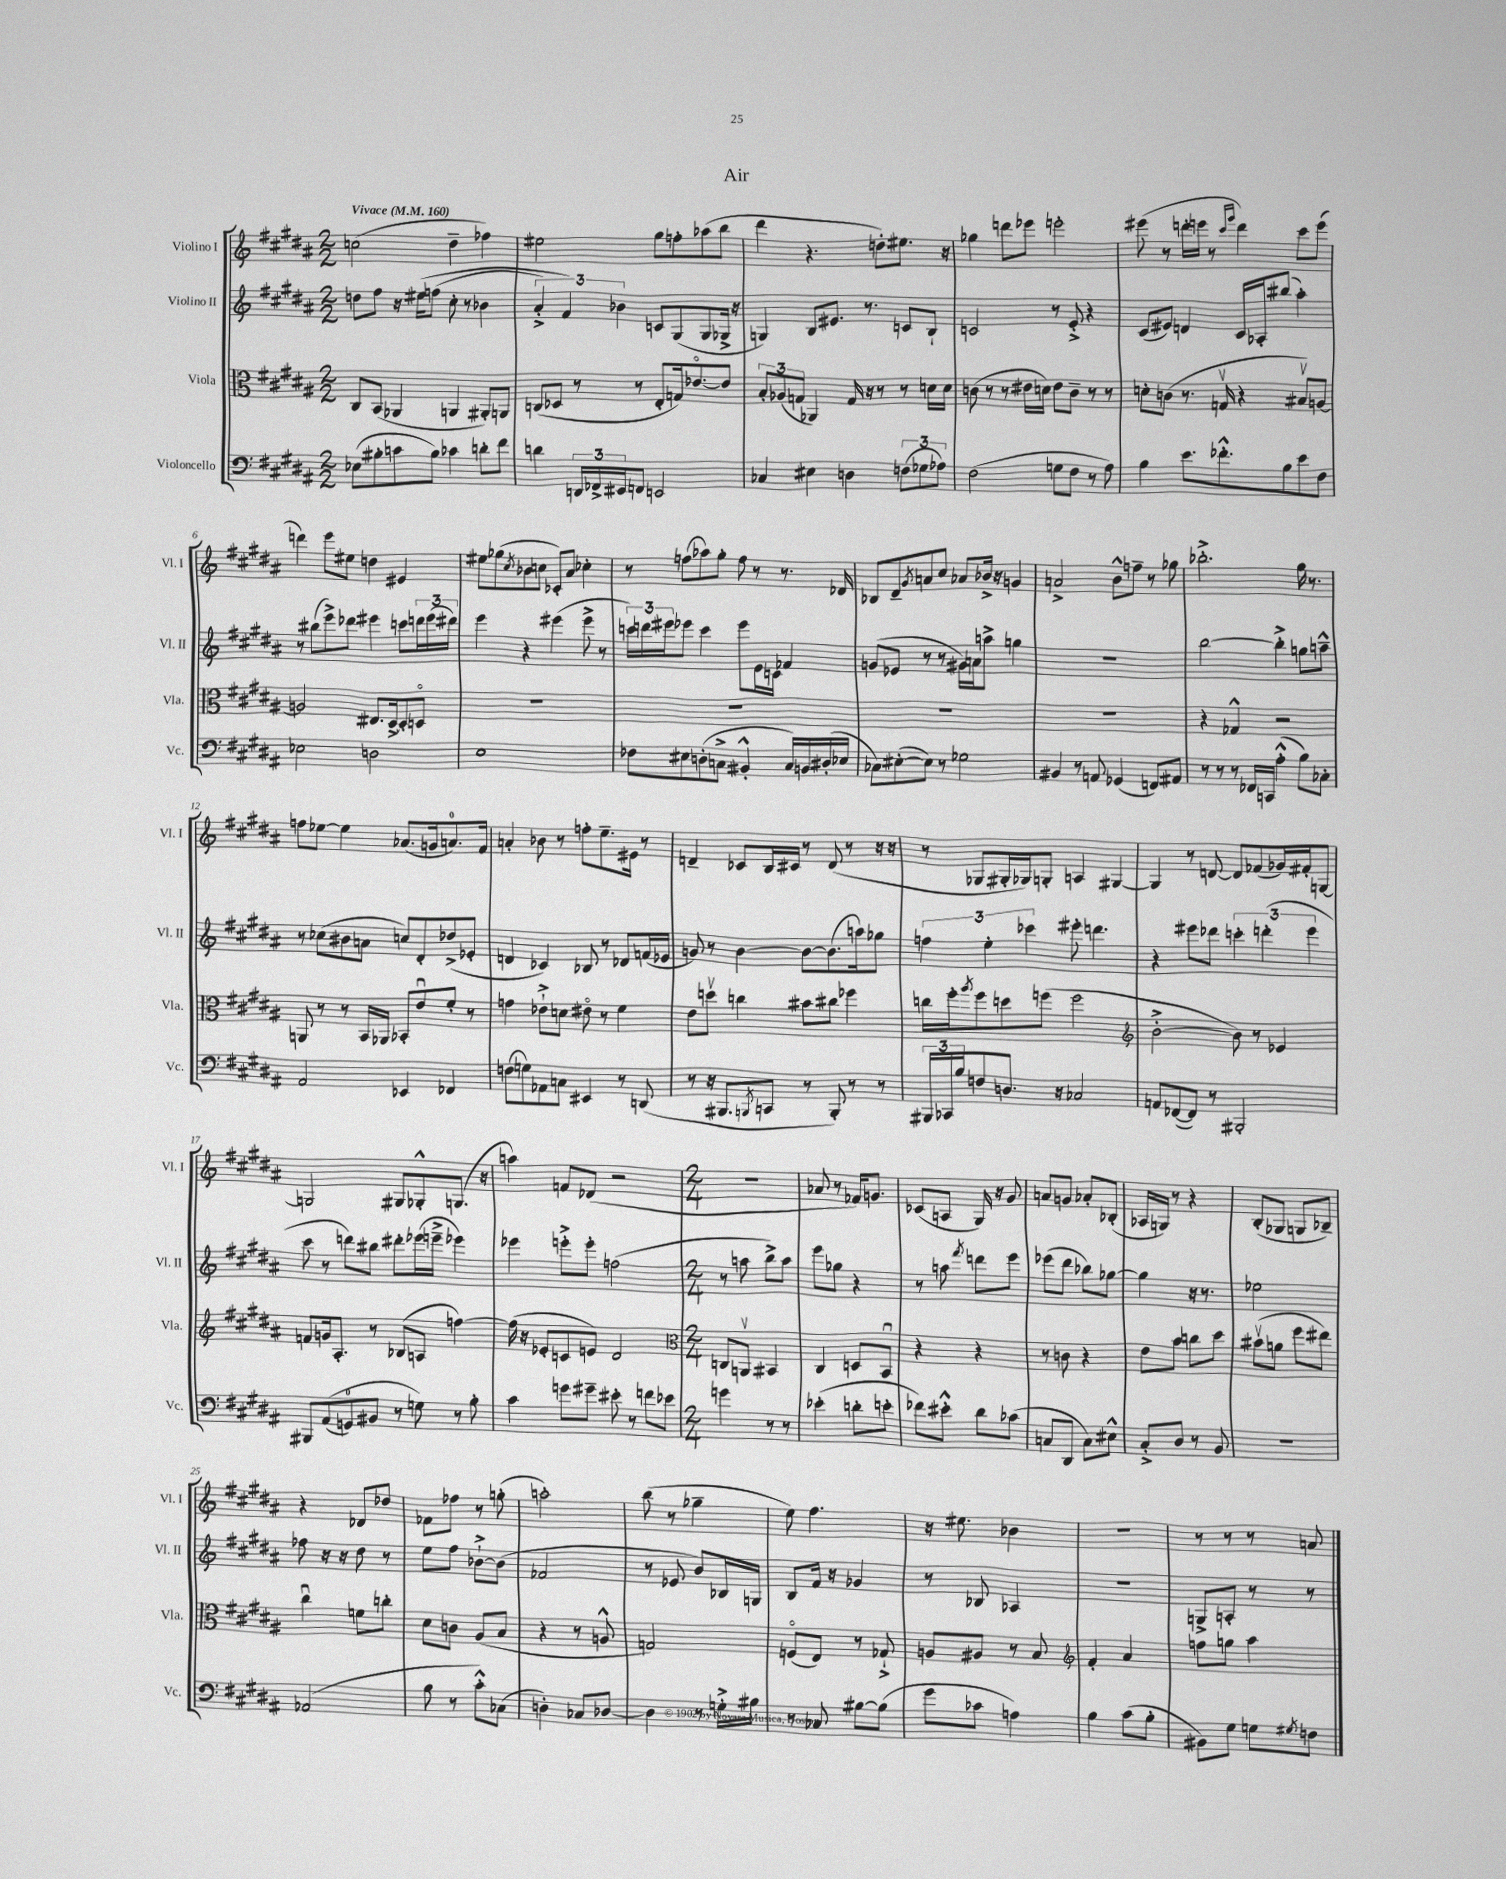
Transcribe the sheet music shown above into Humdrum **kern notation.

**kern	**kern	**kern	**kern
*staff4	*staff3	*staff2	*staff1
*clefF4	*clefC3	*clefG2	*clefG2
*k[f#c#g#d#a#]	*k[f#c#g#d#a#]	*k[f#c#g#d#a#]	*k[f#c#g#d#a#]
*M2/2	*M2/2	*M2/2	*M2/2
*MM160	*MM160	*MM160	*MM160
(8E-	8C#	8dd	(2cc
8B#'	(8BB	8ff#	.
8c	4AA-	16r	.
.	.	&(16ee#	.
8B#)	.	(8ff	.
4c-	4AA	8cc#'	4dd#~
.	.	8r	.
8d'	8AA#')	4b-	4ff-)
8f#	8AA	.	.
=	=	=	=
4d	(8C	6a#'^)	2ee#
.	8D-	.	.
.	.	6f#&)	.
24DD	8r	.	.
24FF-^	.	.	.
24EE#	.	6b-	.
8FF	8r	.	.
2EE	8E'	8c	8gg#
.	16G)	(8G#	8ff'
.	[8.e-o	.	.
.	.	8G#	(8aa-
.	8e-]	16G-^	8bb
.	.	16r	.
=	=	=	=
4C-	12B'	4G)	4ddd#
.	(12A-	.	.
.	12G	.	.
4E#	4AA-)	8B	4.r
.	.	8.e#	.
4D	16G	.	.
.	16r	8.r	.
.	8r	.	8dd')
(12F	8r	8c	8.ee#
12G-	.	.	.
.	16d	8B`	.
12A-)	.	.	.
.	16d	.	16r
=	=	=	=
(2F#	(8c	2c	4gg-
.	8r	.	.
.	8r	.	8ddd
.	16e#	.	8eee-
.	16d)	.	.
8G	8e#	8r	2eee'
8F#	8c~	8e'^	.
8r	8r	4r	.
8A#)	8r	.	.
=	=	=	=
4B	8d'	(8c#	(8eee#
.	(8c	8e#)	8r
8.e	8.r	4d	16ddd'
.	.	.	16eee
.	.	.	8r
8.f-'^^	16Gv	.	.
.	.	.	16qqccc#
.	.	.	16qqggg#
.	4r	16c#	4ddd)
.	.	16A-'	.
8B	.	(8bb#	.
8e	8B#v)	4aa#')	8ccc#
8F#	[8A	.	(8eee
=	=	=	=
2E-	2A]	8r	4ddd)
.	.	(8bb#	.
.	.	8eee^)	8eee
.	.	8ddd-	8ee#
2D	8.E#	4eee#	4dd
.	[16D#^	.	.
.	8D#']	8ccc	4e#
.	8Do	24ddd	.
.	.	(24eee#	.
.	.	24ddd#)	.
=	=	=	=
1E	1r	4eee	8ee#
.	.	.	(8gg-
.	.	.	8qcc#
.	.	4r	8b-
.	.	.	8cc
.	.	(4eee#	8c-')
.	.	.	8a#
.	.	8eee#^	4cc-'
.	.	8r	.
=	=	=	=
8F-	1r	24ccc)	8r
.	.	24ddd	.
.	.	24eee#	.
8E#	.	8eee-	(8ff
(8D'	.	4ccc	8aa-)
8C^	.	.	8gg#'
4BB#'^^	.	8eee-	8ff
.	.	16e	8r
.	.	16c	.
16C)	.	4f-	8.r
16BB	.	.	.
(16D#'	.	.	.
16E-	.	.	16d-
=	=	=	=
8C-)	1r	(8g	8B-
([8E#'	.	8e-	8d#~
.	.	.	8qg#
8E#])	.	8r	8a
8r	.	8r	8cc#
2G-	.	16g#)	8a-
.	.	16a	.
.	.	8aa^	16b-^
.	.	.	16r
.	.	4gg	4g
=	=	=	=
4BB#	1r	1r	2a^
8r	.	.	.
8AA	.	.	.
(4GG-	.	.	8b^^
.	.	.	8ff~
8FF)	.	.	8r
8AA#	.	.	8gg-
=	=	=	=
8r	4r	[2bb	2.bb-'^
8r	.	.	.
8r	4G-^^	.	.
16FF-	.	.	.
16CC	.	.	.
(4A#'^^	2r	4bb'^]	.
8B)	.	8gg	16gg#
.	.	.	8.r
8C-'	.	8aa~^^	.
=	=	=	=
2AA#	8AA	8r	8ff
.	8r	(8cc-	[8ee-
.	8r	8b#	4ee-]
.	16BB	8a	.
.	16AA-	.	.
4EE-	8BB-'	8cc)	(8.a-
.	8eu	8d#'	.
.	.	.	16g
4FF-	8f#'	(8dd-^	8.a)
.	8r	8e-'	.
.	.	.	16f#
=	=	=	=
(8F	4g	4d	4a'
8G)	.	.	.
8AA-	8e-`^	4c-)	8b-
8C	8d	.	8r
4EE#	8e#o	8B-	8ff'
.	8r	8r	8.ee~
8r	4f#	8d-	.
.	.	.	16e#
(8DD	.	(16f	8r
.	.	16e-	.
=	=	=	=
8r	8e	8g)	4d~
16r	8ddv	8r	.
8.BBB#	.	.	.
.	4cc	[4b	8c-
8qBBB	.	.	.
8CC	.	.	16B
.	.	.	16c#
8r	8b#	8b_	8r
8BBB')	8cc#	(8.b]	(8d
8r	4ff-	.	8r
.	.	16aa)	.
8r	.	8gg-	16r
.	.	.	16r
=	=	=	=
24BBB#	16cc	6ff	8r
24CC-	.	.	.
.	16ff#'	.	.
24B	.	.	.
.	8qaa#	.	.
8F	8ff#	.	8G-
.	.	6ee'	.
8.D	8dd	.	16G#'
.	.	.	16G-)
.	.	6ccc-	.
.	(8ff	.	8G'
16r	.	.	.
2C-	2ff	8eee#'	4A
.	.	4.ddd	.
.	.	.	[4G#
=	=	=	=
*	*clefG2	*	*
8AA	[2b'^	4r	4G#]
([8FF-	.	.	.
8FF-])	.	8eee#	8r
8r	.	8ddd-	[8d
2BBB#'	8b])	6ccc'	8d]
.	8r	.	(8f-
.	.	(6ddd'	.
.	4e-	.	16g-)
.	.	.	16f#'
.	.	6eee#	.
.	.	.	[8G
=	=	=	=
8BBB#	8f	8ccc#	2G]
&((8AA#	16g	8r	.
.	8.A#'	.	.
8GG)	.	8ddd)	.
8BB#	8r	8bb#	.
8r	(8B-	8ddd#'	8G#
8G&)	8A	(16eee-	8G-'^^
.	.	16eee~^	.
8r	[4ff)	4eee-)	(8.G
8B'	.	.	.
.	.	.	16r
=	=	=	=
4c#	(16ff]	4eee-	4aa)
.	16r	.	.
.	8e-'	.	.
8g	8c	8eee'^	8f
8g#~	8e)	8eee'	(8d-
8e#'	2d#	(2ff	2r
8r	.	.	.
8f	.	.	.
8e-	.	.	.
=	=	=	=
*	*clefC3	*	*
*M2/4	*M2/4	*M2/4	*M2/4
4g	8C	8r	2r
.	8AAv	8aa	.
8r	4BB#	8bb^)	.
8r	.	8aa	.
=	=	=	=
(4e-'	4C#	8eee	8a-
.	.	8gg-	8r
8d'	8D	4r	16f-)
.	.	.	8.g
8e'	8BBu	.	.
=	=	=	=
8f-)	4r	8r	(8c-
8e#'^^	.	8aa	8A
.	.	8qfff#	.
8d#	4r	8ddd	16G#)
.	.	.	16r
(8c-	.	8eee	8g#
=	=	=	=
8C	8r	(8eee-	8a
8DD#	8c	8ddd#	8g
8C)	4r	8bb-)	8a-'
8E#^^	.	[8gg-	(8B-'
=	=	=	=
8C#'^	8e	4gg-]	16A-
.	.	.	16G)
8D#	8b	.	8r
8r	8cc	16r	4r
.	.	8.r	.
8BB	8dd#	.	.
=	=	=	=
2r	(8b#v	2ee-	(8B'
.	8a	.	8G-
.	8ff#	.	8G
.	8ee#)	.	8B-~)
=	=	=	=
(2AA-	4cc#u	8ff-	4r
.	.	16r	.
.	.	16r	.
.	8f	8dd#	8d-
.	8cc'	8r	8dd-
=	=	=	=
8B	8d#	8ee	8f-
8r	8c	8ff#	8ff-
8c#'^^)	(8A#	[8b-`^	8r
(8C-	8B	(8b-]	(8gg'
=	=	=	=
4D')	4r	2f-	2aa')
8C-	8r	.	.
[8D-	8A^^	.	.
=	=	=	=
4D-]	2G)	8r	(8bb
.	.	8e-	8r
8r	.	8b)	4gg-~
16G'^	.	16B-	.
16B#	.	16G	.
=	=	=	=
8r	(8Fo	8B	8ee)
8C-	8E)	16f#	4.ff#
.	.	16r	.
[8B#	8r	4g-	.
(8B#]	8G-`^	.	.
=	=	=	=
8g#	8A	8r	16r
.	.	.	8.ee#
8c-	8A#	8B-	.
4A)	8r	4A-	4b-
.	8B	.	.
=	=	=	=
*	*clefG2	*	*
4B	4f#'	2r	2r
(8c#	4a#	.	.
8B'	.	.	.
=	=	=	=
8BB#)	8ff	8G^	8r
8G#	8gg	8A'	8r
8G	4aa#	8r	8r
8qG#	.	.	.
8F	.	8r	8a
==	==	==	==
*-	*-	*-	*-
